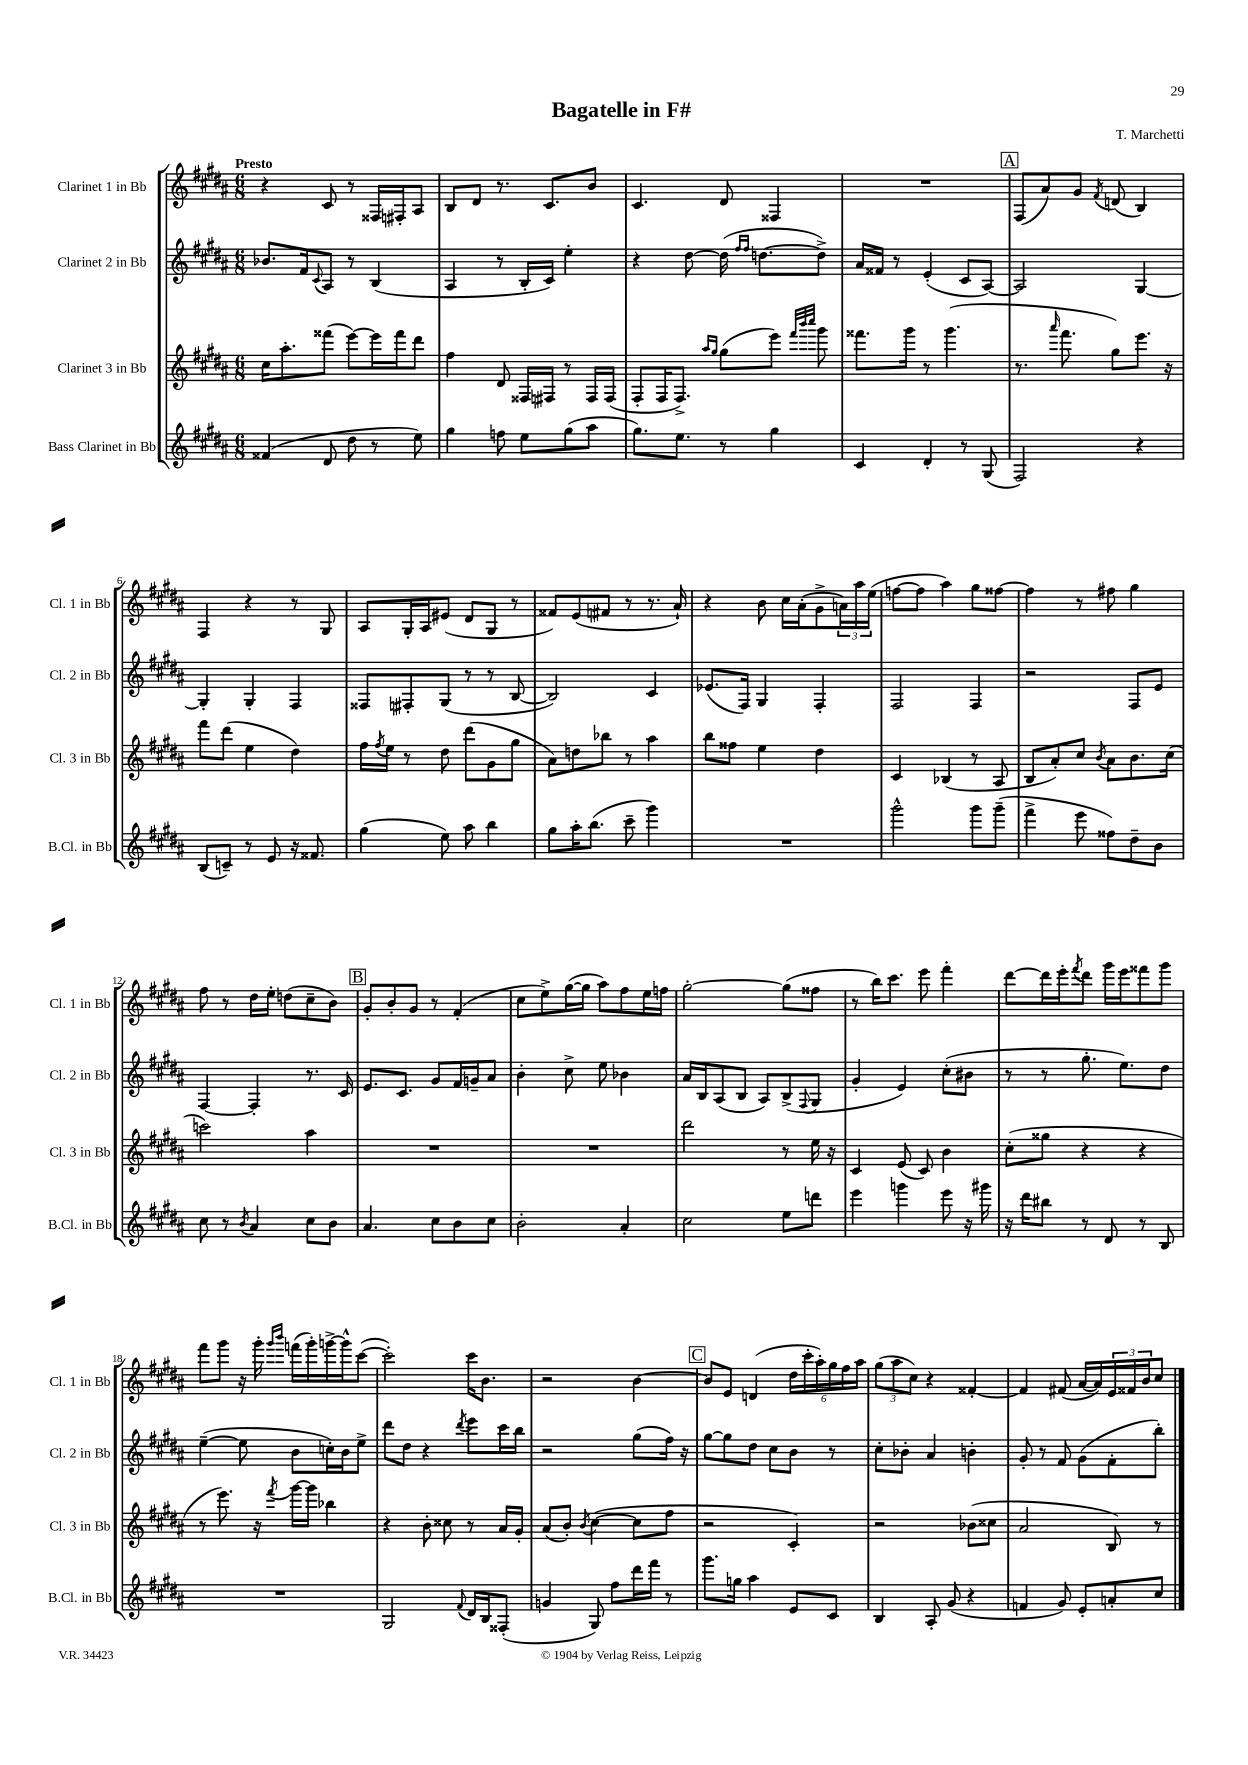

**kern	**kern	**kern	**kern
*staff4	*staff3	*staff2	*staff1
*clefG2	*clefG2	*clefG2	*clefG2
*k[f#c#g#d#a#]	*k[f#c#g#d#a#]	*k[f#c#g#d#a#]	*k[f#c#g#d#a#]
*M6/8	*M6/8	*M6/8	*M6/8
(4f##/	16cc#\LK	8.b-/L	4r
.	8.aa#'\	.	.
.	.	16f#/k	.
.	.	8qqc#/	.
8d#/	(8fff##\J	8A#/J	8c#/
8dd#\	[8eee\L)	8r	8r
8r	16eee\]L	(4B/	16F##/LL
.	16fff##\J	.	16F#'/J
8ee\)	8ddd#\J	.	8A#/J
=	=	=	=
4gg#\	4ff#\	4A#/	8B/L
.	.	.	8d#/J
8ff\	8d#/	8r	8.r
8ee\L	16F##/LL	16B'/LL	.
.	16F#/JJ	16c#/JJ)	8.c#/L
(8gg#\	8r	4ee'\	.
8aa#\J	16F#/LL	.	8b/J
.	(16F#/JJ	.	.
=	=	=	=
8.gg#\L)	8F#'/L	4r	4.c#/
.	16F#/K	.	.
8.ee\J	8.F#^/J)	.	.
.	.	[8dd#\	.
.	16qqaa#/LL	.	.
.	16qqgg#/JJ	.	.
8r	(8gg#\L	(16dd#\]	8d#/
.	.	16qqff#/LL	.
.	.	16qqff#/JJ	.
.	.	[8.dd\L	.
4gg#\	8eee\J)	.	4F##/
.	32qqfff#/LLL	.	.
.	32qqbbb/	.	.
.	32qqcccc#/JJJ	.	.
.	8ggg#\	8dd^\]J)	.
=	=	=	=
4c#/	8.fff##\L	16a#/LL	2.r
.	.	16f##/JJ	.
.	.	8r	.
.	16ggg#\Jk	.	.
4d#'/	8r	(4e'/	.
.	(4.ggg#\	.	.
8r	.	8c#/L	.
(8G#/	.	[8A#/J)	.
=	=	=	=
2F#/)	8.r	2A#/]	(8F#/L
.	.	.	8a#/)
.	16qqaaa#/	.	.
.	8.fff#\	.	.
.	.	.	8g#/J
.	.	.	8qf#/
.	8gg#\L)	.	(8d/
4r	8.eee\J	[4G#/	4B/)
.	16r	.	.
=	=	=	=
(8B/L	8fff#\L	4G#'/]	4F#/
8c~/J)	(8ddd#\J	.	.
8r	4ee\	4G#'/	4r
8e/	.	.	.
16r	4dd#\)	4F#/	8r
8.f##/	.	.	.
.	.	.	8G#/
=	=	=	=
(4gg#\	16ff#\LL	8F##/L	8A#/L
.	8qff#/	.	.
.	16ee\JJ	.	.
.	8r	8F#'/	16G#'/L
.	.	.	16A#/J
8ee\)	8dd#\	(8G#/J	(8e#/J
8aa#\	(8ddd#\L	8r	8d#/L
4bb\	8g#\	8r	8G#/J
.	8gg#\J	[8B/	8r
=	=	=	=
8gg#\L	8a#\L)	2B/])	8f##/L)
16aa#'\K	8dd\	.	(8e/
(8.bb\J	.	.	.
.	8bb-\J	.	8f#/J
8ccc#~\	8r	.	8r
4ggg#\)	4aa#\	4c#/	8.r
.	.	.	16a#`/)
=	=	=	=
2.r	8bb\L	(8.e-/L	4r
.	8ff##\J	.	.
.	.	16F#/Jk)	.
.	4ee\	4G#/	8b\
.	.	.	16cc#\LL
.	.	.	(16a#'\J
.	4dd#\	4F#'/	8g#^\
.	.	.	24a\L)
.	.	.	24aa#\
.	.	.	(24ee\JJ
=	=	=	=
2ggg#^^\	4c#/	2F#/	[8ff\L
.	.	.	8ff\]J
.	(4B-/	.	4aa#\)
8ggg#\L	8r	4F#/	8gg#\L
(8ggg#~\J	8A#/	.	[8ff##\J
=	=	=	=
4fff#^\	8B/L	2r	4ff##\]
.	8a#'/)	.	.
8eee\	8cc#/J	.	8r
.	8qb/	.	.
8ff##\L)	8a#\L	.	8ff#\
8dd#~\	8.b\	8F#/L	4gg#\
8b\J	.	8e/J	.
.	(16cc#\Jk	.	.
=	=	=	=
8cc#\	2ccc\)	[4F#/	8ff#\
8r	.	.	8r
8qb/	.	.	.
4a#/	.	4F#'/]	16dd#\LL
.	.	.	16ee'\JJ
.	.	.	(8dd\L
8cc#\L	4aa#\	8.r	8cc#~\
8b\J	.	.	8b\J)
.	.	16c#/	.
=	=	=	=
4.a#/	2.r	8.e/L	8g#'/L
.	.	.	8b'/
.	.	8.c#/J	.
.	.	.	8g#/J
8cc#\L	.	8g#/L	8r
8b\	.	16f#/L	(4f#'/
.	.	16g~/J	.
8cc#\J	.	8a#/J	.
=	=	=	=
2b'\	2.r	4b'\	8cc#\L
.	.	.	8ee^\)
.	.	8cc#^\	([16gg#\L
.	.	.	16gg#\]JJ
.	.	8ee\	8aa#\L)
4a#'/	.	4b-\	8ff#\
.	.	.	16ee\L
.	.	.	16ff\JJ
=	=	=	=
2cc#\	2ddd#\	16a#/LL	[2gg#'\
.	.	16B/J	.
.	.	(8A#/	.
.	.	8B/J	.
.	.	8A#/L)	.
8ee\L	8r	(8B^/	(8gg#\]L
.	.	8qqF#/	.
8ddd\J	16ee\	8G#/J	8ff##\J
.	16r	.	.
=	=	=	=
4eee\	4c#/	4g#'/	8r
.	.	.	16bb\LK)
.	.	.	8.ccc#\J
4ggg\	(8e/	4e/)	.
.	8c#/)	.	8eee\
8eee\	4b\	(8cc#'\L	4fff#'\
16r	.	8b#\J	.
16ggg#\	.	.	.
=	=	=	=
16r	(8cc#'\L	8r	[8ddd#\L
16ddd#\LK	.	.	.
8bb#\J	8gg##\J	8r	16ddd#\]L
.	.	.	16eee'\J
.	.	.	8qfff#/
8r	4r	8.gg#'\	8ddd#\J
8d#/	.	.	16ggg#\LL
.	.	8.ee\L)	16eee\J
8r	4r	.	8fff##\
8B/	.	8dd#\J	8ggg#\J
=	=	=	=
2.r	8r	([4ee~\	8fff#\L
.	8.eee\)	.	8ggg#\J
.	.	8ee\]	16r
.	16r	.	16ggg#'\
.	.	.	16qqggg#/LL
.	8qfff#/	.	16qqbbb/JJ
.	[16ggg#\LL	8b\L	(16fff\LL
.	16ggg#\]JJ	.	16ggg#'\)
.	4bb-\	16cc'\L)	[16ggg^\
.	.	16b\J	16ggg^^\]J
.	.	8ee^\J	([8ccc#\J
=	=	=	=
2G#/	4r	8ddd#\L	2ccc#'\])
.	.	8dd#\J	.
.	8b'\	4r	.
.	8cc##\	.	.
8qqf#/	.	8qddd#/	.
16d#/LL	8r	8eee\L	16ccc#\LK
16B/J	.	.	8.b\J
(8F##'/J	16a#/LL	16ccc#\L	.
.	16g#'/JJ	16bb\JJ	.
=	=	=	=
4g/	(8a#/L	2r	2r
.	8b'/J)	.	.
.	8qb/	.	.
8G#/)	([4cc#\	.	.
8ff#\L	.	.	.
16ddd#\L	8cc#\]L	(8gg#\L	[4b\
16fff#\JJ	.	.	.
8r	8ff#\J	16ff#\Jk)	.
.	.	16r	.
=	=	=	=
8.ggg#\L	2r	[8gg#\L	8b/]L
.	.	8gg#\]	8e/J
16gg\Jk	.	.	.
4aa#\	.	8dd#\J	(4d/
.	.	8cc#\L	.
8e/L	4c#'/)	8b\J	24dd#\LL
.	.	.	24ccc#'\
.	.	.	24aa#'\)
8c#/J	.	8r	24gg#\
.	.	.	24ff#\
.	.	.	24aa#\JJ
=	=	=	=
4B/	2r	8cc#'\L	(12gg#\L
.	.	.	12aa#\
.	.	8b-'\J	.
.	.	.	12cc#\J)
8A#'/	.	4a#/	4r
(8g#/	.	.	.
4r	(8b-\L	4b'\	[4f##'/
.	8cc##\J	.	.
=	=	=	=
4f/	2a#/	8g#'/	4f##/]
.	.	8r	.
8g#/)	.	8f#/	(8f#/
8e'/L	.	(8g#\L	[16a#/LL
.	.	.	16a#/])
8a'/	8B/)	8f#'\	24e/
.	.	.	24f##/
.	.	.	24b/J
8cc#/J	8r	8bb'\J)	8cc#/J
==	==	==	==
*-	*-	*-	*-
